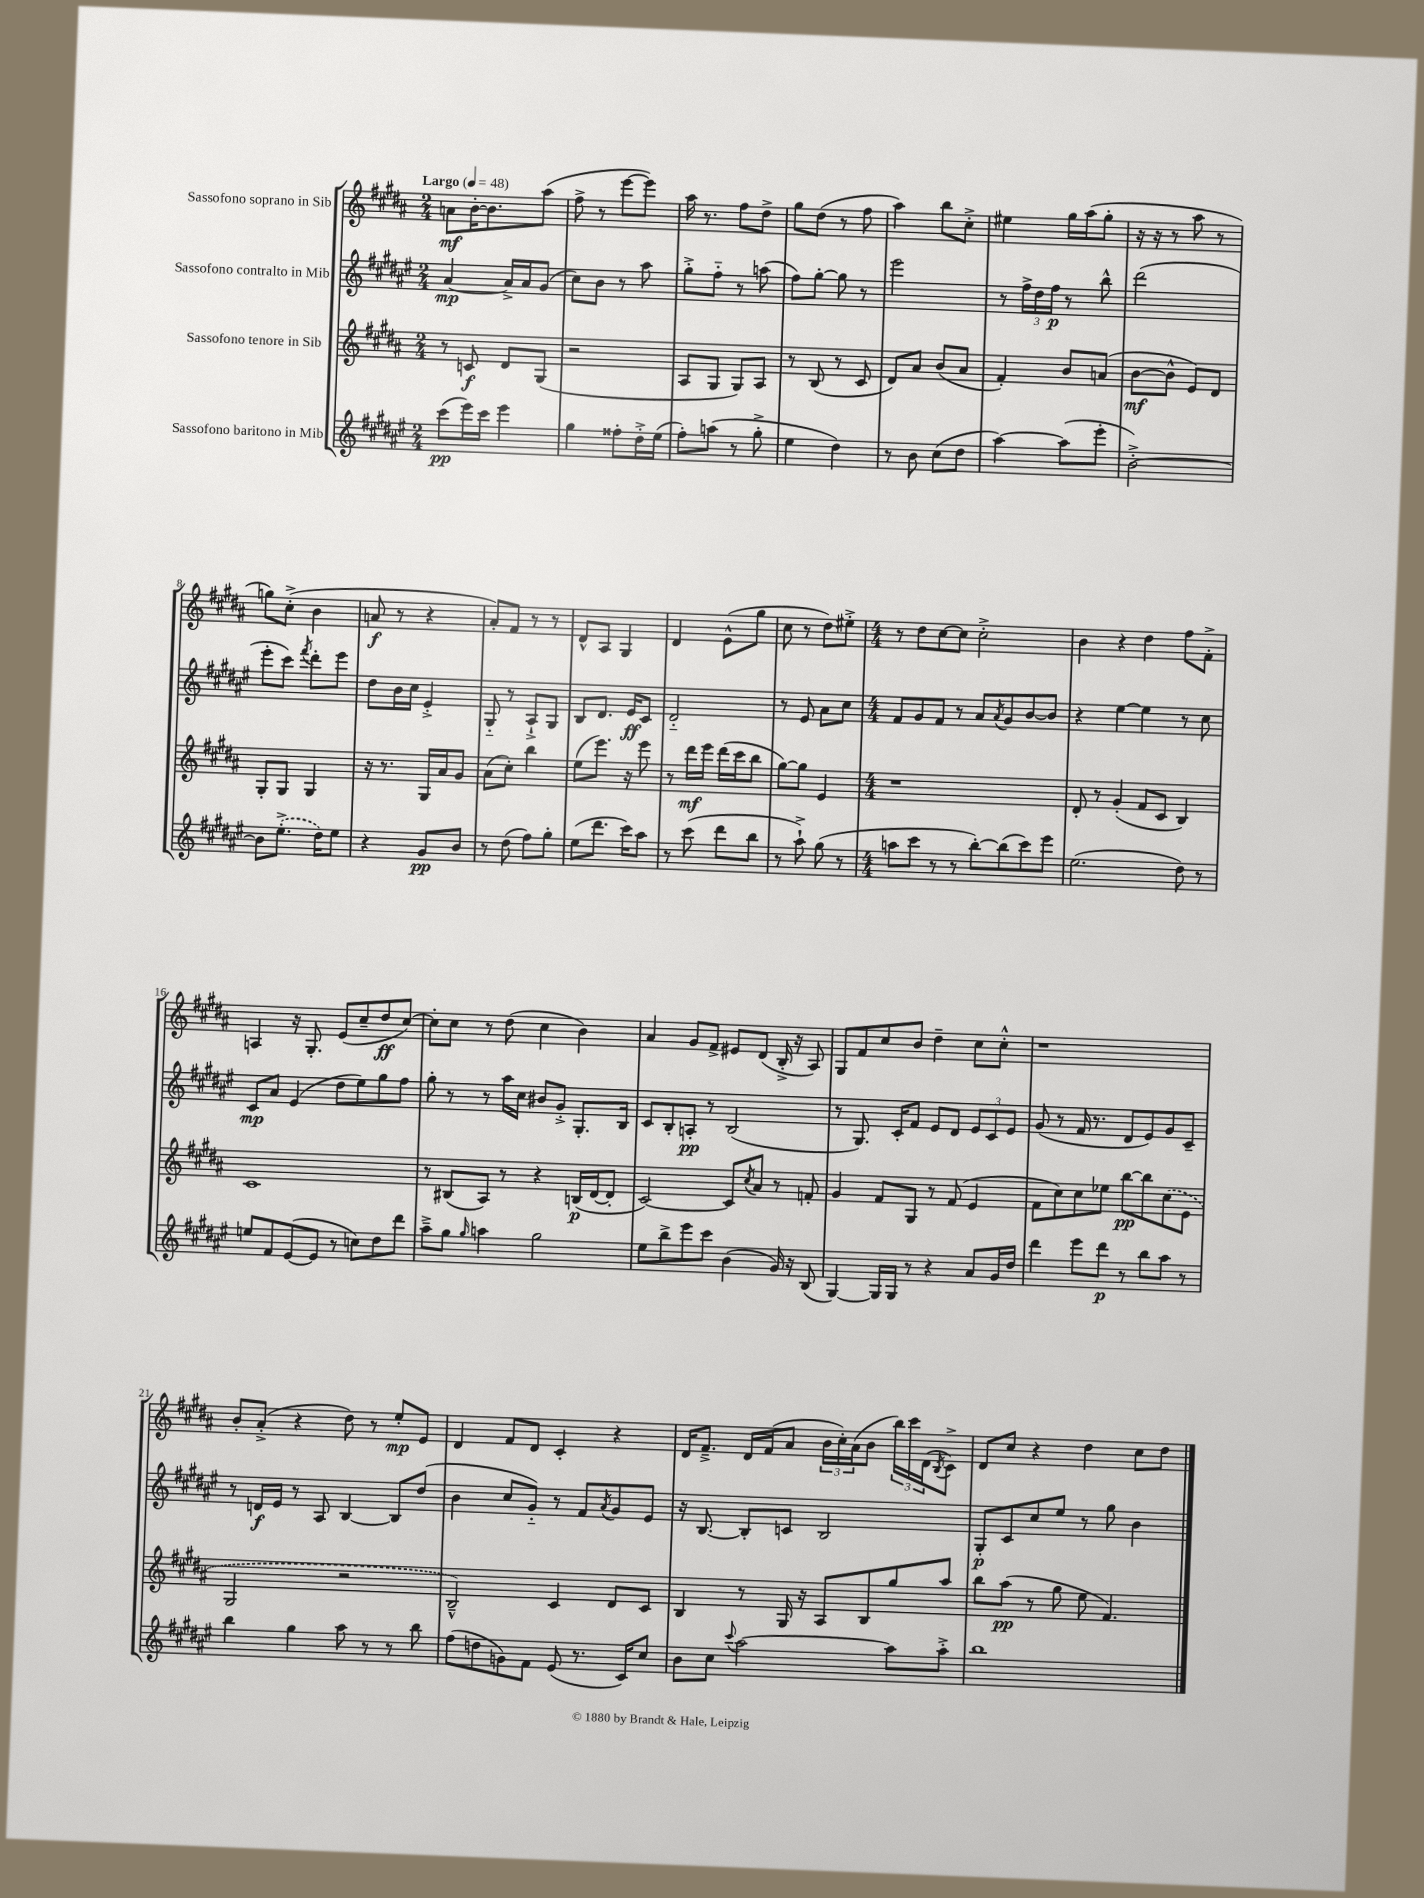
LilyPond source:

<<
\new StaffGroup <<
\new Staff = "s0" \with { instrumentName = "Sassofono soprano in Sib" } {
    \clef treble \key b \major \numericTimeSignature \time 2/4 \tempo "Largo" 4 = 48
    a'8\mf b'16~-. b'8. ais''8( |
    fis''8-> r8 e'''8~ e'''8) |
    ais''16 r8. fis''8 dis''8-> |
    gis''8 dis''8( r8 fis''8 |
    ais''4) b''8 cis''8-.-> |
    eis''4 gis''16 ais''16( gis''8-. |
    r16 r16 r8 ais''8 r8 |
    g''8) cis''8-.->( b'4 |
    a'8\f r8 r4 |
    ais'8-.) fis'8 r8 r8 |
    dis'8-^ ais8 gis4 |
    dis'4 e'8-^( gis''8 |
    cis''8 r8 dis''8) eis''8-.-> |
    \numericTimeSignature \time 4/4 r8 dis''8 cis''8~ cis''8 cis''2-.-> |
    b'4 r4 dis''4 fis''8 fis'8-.-> |
    a4 r16 gis8.-. e'8( cis''8-- dis''8\ff cis''8~) |
    cis''8-. cis''8 r8 dis''8( cis''4 b'4) |
    ais'4 gis'8 fis'8-> eis'8 dis'8( b16-.-> r16 ais8) |
    gis8 fis'8 cis''8 b'8 dis''4-- cis''8 cis''8-.-^ |
    r1 |
    b'8-. ais'8-.->( r4 dis''8) r8 e''8-.\mp e'8 |
    dis'4 fis'8 dis'8 cis'4-. r4 |
    dis'16 fis'8.---> dis'16 fis'16( ais'8 \tuplet 3/2 { b'16 cis''16-.) ais'16( } b'8 \tuplet 3/2 { b''16) cis'''16 dis'16( } \acciaccatura { b8 } cis'8->) |
    dis'8 cis''8 r4 dis''4 cis''8 dis''8 \bar "|." |
}
\new Staff = "s1" \with { instrumentName = "Sassofono contralto in Mib" } {
    \clef treble \key fis \major \numericTimeSignature \time 2/4
    ais'4~\mp ais'16-> ais'16 gis'8( |
    cis''8) b'8 r8 ais''8 |
    gis''8-.-> fis''8-_ r8 a''8( |
    fis''8) gis''8~-. gis''8 r8 |
    eis'''2 |
    r8 \tuplet 3/2 { fis''16-> dis''16 fis''16\p } r8 b''8-^ |
    dis'''2( |
    eis'''8-. cis'''8) \acciaccatura { fis'''8 } dis'''8-. eis'''8 |
    dis''8 b'16 cis''16 eis'4-.-> |
    gis8-_ r8 ais8-!-> gis8 |
    b8 dis'8. eis'16\ff cis'8 |
    dis'2-_ |
    r8 eis'8 ais'8 cis''8 |
    \numericTimeSignature \time 4/4 fis'8 gis'8 fis'8 r8 ais'8 \acciaccatura { ais'8 } gis'8 b'8~ b'8 |
    r4 eis''4~ eis''4 r8 cis''8 |
    cis'8\mp ais'8 eis'4( dis''8 eis''8) gis''8 fis''8 |
    gis''8-. r8 r8 ais''16 cis''16 bis'8 gis'8-.-> gis8.-. b16 |
    cis'8 b8-. a8-.\pp r8 b2( |
    r8 gis8.) cis'16-. fis'8 eis'8 dis'8 \tuplet 3/2 { eis'8 cis'8 eis'8 } |
    gis'8( r8 fis'16 r8. dis'8 eis'8) gis'8 cis'8-- |
    r8 d'16\f eis'16 r8 ais8 b4~ b8 dis''8( |
    b'4 cis''8 gis'8-_) r8 fis'8 \acciaccatura { ais'8 } gis'8 eis'8 |
    r16 b8.~ b8-. c'8 b2 |
    gis8-.\p cis'8 cis''8 eis''8 r8 gis''8 b'4 \bar "|." |
}
\new Staff = "s2" \with { instrumentName = "Sassofono tenore in Sib" } {
    \clef treble \key b \major \numericTimeSignature \time 2/4
    r8 c'8\f dis'8 gis8( |
    r2 |
    ais8 gis8 gis8) ais8 |
    r8 b8( r8 cis'8 |
    dis'8) ais'8 b'8( ais'8 |
    fis'4-.) b'8 a'8( |
    b'8~\mf b'8-^ e'8) dis'8 |
    gis8-. gis8 gis4 |
    r16 r8. gis16 ais'16 gis'8 |
    ais'8( cis''8-.) b''4 |
    e''8( e'''8.) r16 e'''8 |
    r8 dis'''16\mf e'''16 dis'''16( cis'''16 b''8 |
    gis''8~) gis''8 e'4 |
    \numericTimeSignature \time 4/4 r1 |
    dis'8-. r8 gis'4-.( fis'8 cis'8 b4) |
    cis'1 |
    r8 bis8( ais8) r8 r4 b16\p( dis'16~ dis'8-. |
    cis'2~) cis'8 \acciaccatura { cis''8 } ais'8 r8 f'8-. |
    gis'4 fis'8 gis8 r8 fis'8( e'4 |
    fis'8 cis''8) cis''8 ees''8 b''8~\pp b''8 \once \slurDashed cis''8( e'8 |
    gis2 r2 |
    b2---^) cis'4 dis'8 cis'8 |
    b4 r8 gis16 r16 ais8 b8 gis''8 ais''8 |
    b''8 ais''8\pp( r8 gis''8 e''8 fis'4.) \bar "|." |
}
\new Staff = "s3" \with { instrumentName = "Sassofono baritono in Mib" } {
    \clef treble \key fis \major \numericTimeSignature \time 2/4
    cis'''8\pp( eis'''16) cis'''16 eis'''4 |
    gis''4 fisis''8-. dis''16-.-> eis''16( |
    fis''8-.) a''8( r8 gis''8-.-> |
    eis''4 dis''4) |
    r8 b'8 cis''8( dis''8 |
    ais''4~) ais''8( eis'''8-. |
    b'2~-.->) |
    b'8 \once \slurDashed eis''8.-.->( dis''16) eis''8 |
    r4 gis'8\pp b'8 |
    r8 dis''8( fis''8) gis''8-. |
    eis''8( dis'''8. cis'''16) ais''8 |
    r8 cis'''8( dis'''8 b''8 |
    r8 ais''8-!->) gis''8( r8 |
    \numericTimeSignature \time 4/4 a''8 cis'''8 r8 r8 b''8~-.) b''8( cis'''8) eis'''8 |
    eis''2.( dis''8) r8 |
    e''8 fis'8 eis'8~( eis'8 r8 c''8) dis''8 dis'''8 |
    ais''8---> gis''8 \grace { gis''16 } a''4 gis''2 |
    eis''8 b''8-> eis'''8 cis'''8 b'4( gis'16) r16 b8( |
    gis4~) gis16 gis16 r8 r4 ais'8 gis'16 dis''16 |
    dis'''4 eis'''8 dis'''8\p r8 b''8 ais''8 r8 |
    b''4 gis''4 ais''8 r8 r8 b''8 |
    fis''8( d''8 g'8) fis'8 eis'8( r8. cis'16) cis''8 |
    b'8 cis''8 \appoggiatura { cis'''8 } ais''2~ ais''8 ais''8-.-> |
    b''1 \bar "|." |
}
>>
>>
